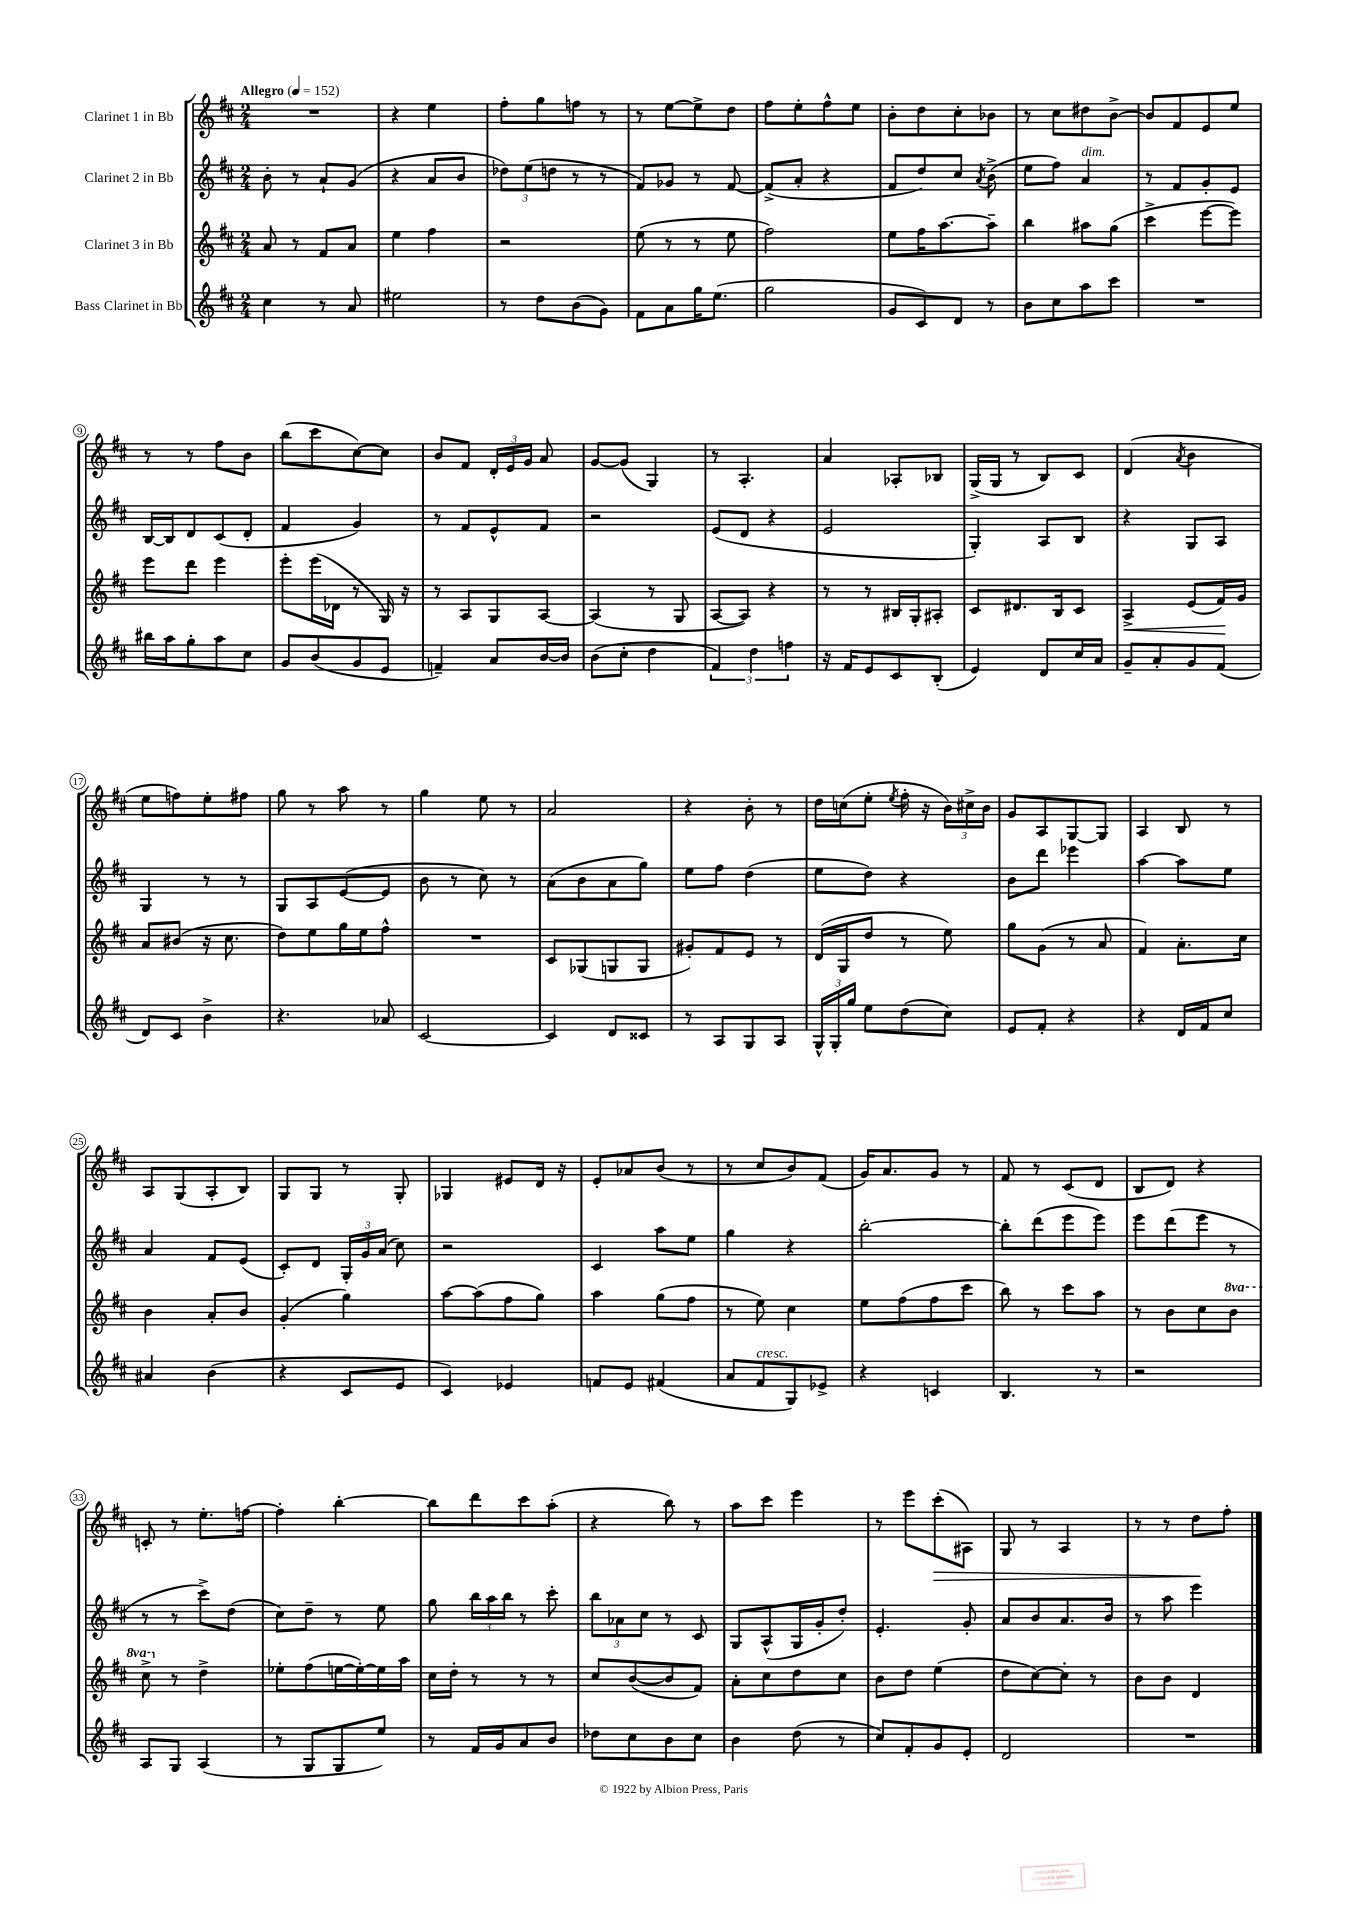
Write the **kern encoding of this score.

**kern	**kern	**dynam	**kern	**kern	**dynam
*part4	*part3	*part3	*part2	*part1	*part1
*staff4	*staff3	*staff3	*staff2	*staff1	*staff1
*I"Bass Clarinet in Bb	*I"Clarinet 3 in Bb	*	*I"Clarinet 2 in Bb	*I"Clarinet 1 in Bb	*
*clefG2	*clefG2	*	*clefG2	*clefG2	*
*k[f#c#]	*k[f#c#]	*	*k[f#c#]	*k[f#c#]	*
*M2/4	*M2/4	*	*M2/4	*M2/4	*
*MM152	*MM152	*	*MM152	*MM152	*
=1	=1	=1	=1	=1	=1
!	!	!	!	!LO:TX:a:B:t=Allegro	!
4cc#\	8a/	.	8b'\	2r	.
.	8r	.	8r	.	.
8r	8f#/L	.	8a`/L	.	.
8a/	8a/J	.	(8g/J	.	.
=2	=2	=2	=2	=2	=2
2ee#X\	4ee\	.	4r	4r	.
.	4ff#\	.	8a/L	4ee\	.
.	.	.	8b/J	.	.
=3	=3	=3	=3	=3	=3
8r	2r	.	12dd-X\L)	8ff#'\L	.
.	.	.	(12ee\	.	.
8dd\L	.	.	.	8gg\	.
.	.	.	12ddn\J	.	.
(8b\	.	.	8r	8ffn\J	.
8g\J)	.	.	8r	8r	.
=4	=4	=4	=4	=4	=4
8f#\L	(8ee\	.	8f#/L)	8r	.
8a\	8r	.	8g-X/J	[8ee\L	.
16gg\K	8r	.	8r	8ee^\]	.
(8.ee\J	.	.	.	.	.
.	8ee\	.	[8f#/	8dd\J	.
=5	=5	=5	=5	=5	=5
2gg\	2ff#\)	.	(8f#^/L]	8ff#\L	.
.	.	.	8a'/J	8ee'\	.
.	.	.	4r	8ff#^^\	.
.	.	.	.	8ee\J	.
=6	=6	=6	=6	=6	=6
8g/L	8ee\L	.	8f#/L	8b'\L	.
8c#/)	16ff#\K	.	8dd/)	8dd\	.
.	[8.aa\	.	.	.	.
8d/J	.	.	8cc#/J	8cc#'\	.
.	.	.	8qa/	.	.
8r	8aa~\J]	.	(8b^\	8b-X\J	.
=7	=7	=7	=7	=7	=7
8b\L	4bb\	.	8ee\L	8r	.
8cc#\	.	.	8ff#\J)	8cc#\L	.
!	!	!	!LO:TX:a:i:t=dim.	!	!
8aa\	8aa#X\L	.	4a/	8dd#X\	.
8ccc#\J	(8gg\J	.	.	[8b^\J	.
=8	=8	=8	=8	=8	=8
2r	4ccc#^\	.	8r	8b/L]	.
.	.	.	8f#/L	8f#/	.
.	[8eee\L	.	8g'/	8e/	.
.	8eee\J])	.	8e/J	8ee/J	.
!!LO:LB:g=z
=9	=9	=9	=9	=9	=9
16bb#X\LL	8eee\L	.	[16B/LL	8r	.
16aa\J	.	.	16B/J]	.	.
8gg'\	8ddd\J	.	8d/	8r	.
8aa\	4eee\	.	(8c#/	8ff#\L	.
8cc#\J	.	.	8d'/J	8b\J	.
=10	=10	=10	=10	=10	=10
8g/L	8eee'\L	.	4f#/	(8bb\L	.
(8b/	(16eee\L	.	.	8ccc#\	.
.	16d-X\JJ	.	.	.	.
8g/	8r	.	4g/)	[8cc#\)	.
8e/J	16G/)	.	.	8cc#\J]	.
.	16r	.	.	.	.
=11	=11	=11	=11	=11	=11
4fn~/)	8r	.	8r	8b/L	.
.	8A/L	.	8f#/L	8f#/J	.
8a/L	8G/	.	8e^^/	24d'/LL	.
.	.	.	.	24e/	.
.	.	.	.	24g/JJ	.
[16b/L	[8A/J	.	8f#/J	8a/	.
16b/JJ]	.	.	.	.	.
=12	=12	=12	=12	=12	=12
(8b\L	(4A/]	.	2r	[8g/L	.
8cc#'\J	.	.	.	(8g/J]	.
4dd\	8r	.	.	4G/)	.
.	8G/	.	.	.	.
=13	=13	=13	=13	=13	=13
6f#/)	[8A/L	.	(8e/L	8r	.
.	8A/J])	.	8d/J	4.A'/	.
6dd\	.	.	.	.	.
.	4r	.	4r	.	.
6ffn\	.	.	.	.	.
=14	=14	=14	=14	=14	=14
16r	8r	.	2e/	4a/	.
16f#/KL	.	.	.	.	.
8e/	8r	.	.	.	.
8c#/	16B#X/LL	.	.	8A-X'/L	.
.	16G'/J	.	.	.	.
(8B'/J	8A#X'/J	.	.	8B-X/J	.
=15	=15	=15	=15	=15	=15
4e/)	8c#/L	.	4G'/)	(16G^/LL	.
.	.	.	.	16G/JJ	.
.	8.d#X/	.	.	8r	.
8d/L	.	.	8A/L	8B/L)	.
.	16B/k	.	.	.	.
16cc#/L	8c#/J	.	8B/J	8c#/J	.
16a/JJ	.	.	.	.	.
=16	=16	=16	=16	=16	=16
!	!	!LO:HP:b	!	!	!
8g~/L	4A^/	<	4r	(4d/	.
8a'/	.	.	.	.	.
.	.	.	.	8qa/	.
8g/	(8e/L	.	8G/L	4b\	.
(8f#/J	16f#/L)	.	8A/J	.	.
.	16g/JJ	[	.	.	.
!!LO:LB:g=z
=17	=17	=17	=17	=17	=17
8d/L)	8a/L	.	4G/	8ee\L	.
8c#/J	(8b#X/J	.	.	8ffn\)	.
4b^\	16r	.	8r	8ee'\	.
.	8.cc#\	.	.	.	.
.	.	.	8r	8ff#X\J	.
=18	=18	=18	=18	=18	=18
4.r	8dd\L)	.	8G/L	8gg\	.
.	8ee\	.	8A/	8r	.
.	16gg\L	.	([8e/	8aa\	.
.	16ee\J	.	.	.	.
8a-X/	8ff#^^\J	.	8e/J]	8r	.
=19	=19	=19	=19	=19	=19
[2c#/	2r	.	8b\	4gg\	.
.	.	.	8r	.	.
.	.	.	8cc#\)	8ee\	.
.	.	.	8r	8r	.
=20	=20	=20	=20	=20	=20
4c#/]	8c#/L	.	(8a\L	2a/	.
.	(8G-X/	.	8b\	.	.
8d/L	8Gn/	.	8a\	.	.
8c##X/J	8G/J	.	8gg\J)	.	.
=21	=21	=21	=21	=21	=21
8r	8g#X'/L)	.	8ee\L	4r	.
8A/L	8f#/	.	8ff#\J	.	.
8G/	8e/J	.	(4dd\	8b'\	.
8A/J	8r	.	.	8r	.
=22	=22	=22	=22	=22	=22
24G^^/LL	(16d/LL	.	8ee\L	16dd\LL	.
24G'/	.	.	.	.	.
.	16G/J	.	.	(16ccn\J	.
24gg/JJ	.	.	.	.	.
8ee\L	8dd/J	.	8dd\J)	8ee'\J	.
.	.	.	.	8qee/	.
(8dd\	8r	.	4r	16ff#'\	.
.	.	.	.	16r	.
8cc#\J)	8ee\)	.	.	24b\LL)	.
.	.	.	.	24cc#X^\	.
.	.	.	.	24b\JJ	.
=23	=23	=23	=23	=23	=23
8e/L	8gg\L	.	8b\L	8g/L	.
8f#'/J	(8g\J	.	8ddd\J	8A/	.
4r	8r	.	4eee-X\	[8G/	.
.	8a/	.	.	8G/J]	.
=24	=24	=24	=24	=24	=24
4r	4f#/)	.	[4aa\	4A/	.
16d/LL	8.a'\L	.	8aa\L]	8B/	.
16f#/J	.	.	.	.	.
8cc#/J	.	.	8ee\J	8r	.
.	16cc#\Jk	.	.	.	.
!!LO:LB:g=z
=25	=25	=25	=25	=25	=25
4a#X/	4b\	.	4a/	8A/L	.
.	.	.	.	(8G/	.
(4b\	8a'/L	.	8f#/L	8A'/	.
.	8b/J	.	(8e/J	8B/J)	.
=26	=26	=26	=26	=26	=26
4r	(4g'/	.	8c#'/L)	8G/L	.
.	.	.	8d/J	8G/J	.
8c#/L	4gg\)	.	24G'/LL	8r	.
.	.	.	24g/	.	.
.	.	.	(24a/JJ	.	.
8e/J	.	.	8cc#\)	8G'/	.
=27	=27	=27	=27	=27	=27
4c#/)	[8aa\L	.	2r	4G-X/	.
.	(8aa\]	.	.	.	.
4e-X/	8ff#\	.	.	8e#X/L	.
.	8gg\J)	.	.	16d/Jk	.
.	.	.	.	16r	.
=28	=28	=28	=28	=28	=28
8fn/L	4aa\	.	4c#/	8e'/L	.
8e/J	.	.	.	8a-X/	.
(4f#X/	(8gg\L	.	8aa\L	(8b/J	.
.	8ff#\J	.	8ee\J	8r	.
=29	=29	=29	=29	=29	=29
8a/L	8r	.	4gg\	8r	.
!LO:TX:a:i:t=cresc.	!	!	!	!	!
8f#/	8ee\)	.	.	8cc#/L	.
8G/)	4cc#\	.	4r	8b/)	.
8e-X^/J	.	.	.	(8f#/J	.
=30	=30	=30	=30	=30	=30
4r	8ee\L	.	[2bb'\	16g/KL)	.
.	.	.	.	8.a/	.
.	(8ff#\	.	.	.	.
4cn/	8ff#\	.	.	8g/J	.
.	8ccc#\J	.	.	8r	.
=31	=31	=31	=31	=31	=31
4.B/	8bb\)	.	8bb'\L]	8f#/	.
.	8r	.	(8ddd\	8r	.
.	8ccc#\L	.	8eee\	(8c#/L	.
8r	8aa\J	.	8eee\J)	8d/J	.
=32	=32	=32	=32	=32	=32
2r	8r	.	8eee\L	8B/L	.
.	8b\L	.	(8ddd\	8d/J)	.
.	8cc#\	.	8eee\J	4r	.
*	*8va	*	*	*	*
.	8bb\J	.	8r	.	.
!!LO:LB:g=z
=33	=33	=33	=33	=33	=33
8A/L	8ccc#^\	.	8r	8cn'/	.
*	*X8va	*	*	*	*
8G/J	8r	.	8r	8r	.
(4A/	4dd^\	.	8ccc#^\L)	8.ee'\L	.
.	.	.	(8dd\J	.	.
.	.	.	.	[16ffn\Jk	.
=34	=34	=34	=34	=34	=34
8r	8ee-X'\L	.	8cc#\L)	4ff'\]	.
8G/L	(8ff#\	.	8dd~\J	.	.
8G/	[16een\L	.	8r	[4bb'\	.
.	16ee'\_)	.	.	.	.
8ee/J)	16ee\]	.	8ee\	.	.
.	16aa\JJ	.	.	.	.
=35	=35	=35	=35	=35	=35
8r	16cc#\LL	.	8gg\	8bb\L]	.
.	16dd'\JJ	.	.	.	.
16f#/LL	8r	.	24bb\LL	8ddd\	.
.	.	.	24aa\	.	.
16g/J	.	.	.	.	.
.	.	.	24bb\JJ	.	.
8a/	8r	.	8r	8ccc#\	.
8b/J	8r	.	8ccc#'\	(8aa'\J	.
=36	=36	=36	=36	=36	=36
8dd-X\L	8cc#/L	.	12bb\L	4r	.
.	.	.	12a-X\	.	.
8cc#\	([8b/	.	.	.	.
.	.	.	12cc#\J	.	.
8b\	8b/]	.	8r	8bb\)	.
8cc#\J	8f#/J)	.	8c#/	8r	.
=37	=37	=37	=37	=37	=37
4b\	8a'\L	.	8G/L	8aa\L	.
.	8cc#\	.	(8A^^/	8ccc#\J	.
(8dd\	8dd\	.	16G/L	4eee\	.
.	.	.	16g'/J	.	.
8r	8cc#\J	.	8dd'/J)	.	.
=38	=38	=38	=38	=38	=38
8cc#/L)	8b\L	.	4.e'/	8r	.
8f#'/	8dd\J	.	.	8eee\L	.
!	!	!	!	!	!LO:HP:b
8g/	(4ee\	.	.	(8ccc#'\	>
8e'/J	.	.	8g'/	8A#X\J)	.
=39	=39	=39	=39	=39	=39
2d/	8dd\L	.	8a/L	8G/	.
.	[8cc#\)	.	8b/	8r	.
.	8cc#'\J]	.	8.a/	4A/	.
.	8r	.	.	.	.
.	.	.	16b/Jk	.	.
=40	=40	=40	=40	=40	=40
2r	8b\L	.	8r	8r	.
.	8b\J	.	8aa\	8r	.
.	4d/	.	4eee\	8dd\L	.
.	.	.	.	8ff#'\J	]
==	==	==	==	==	==
*-	*-	*-	*-	*-	*-
